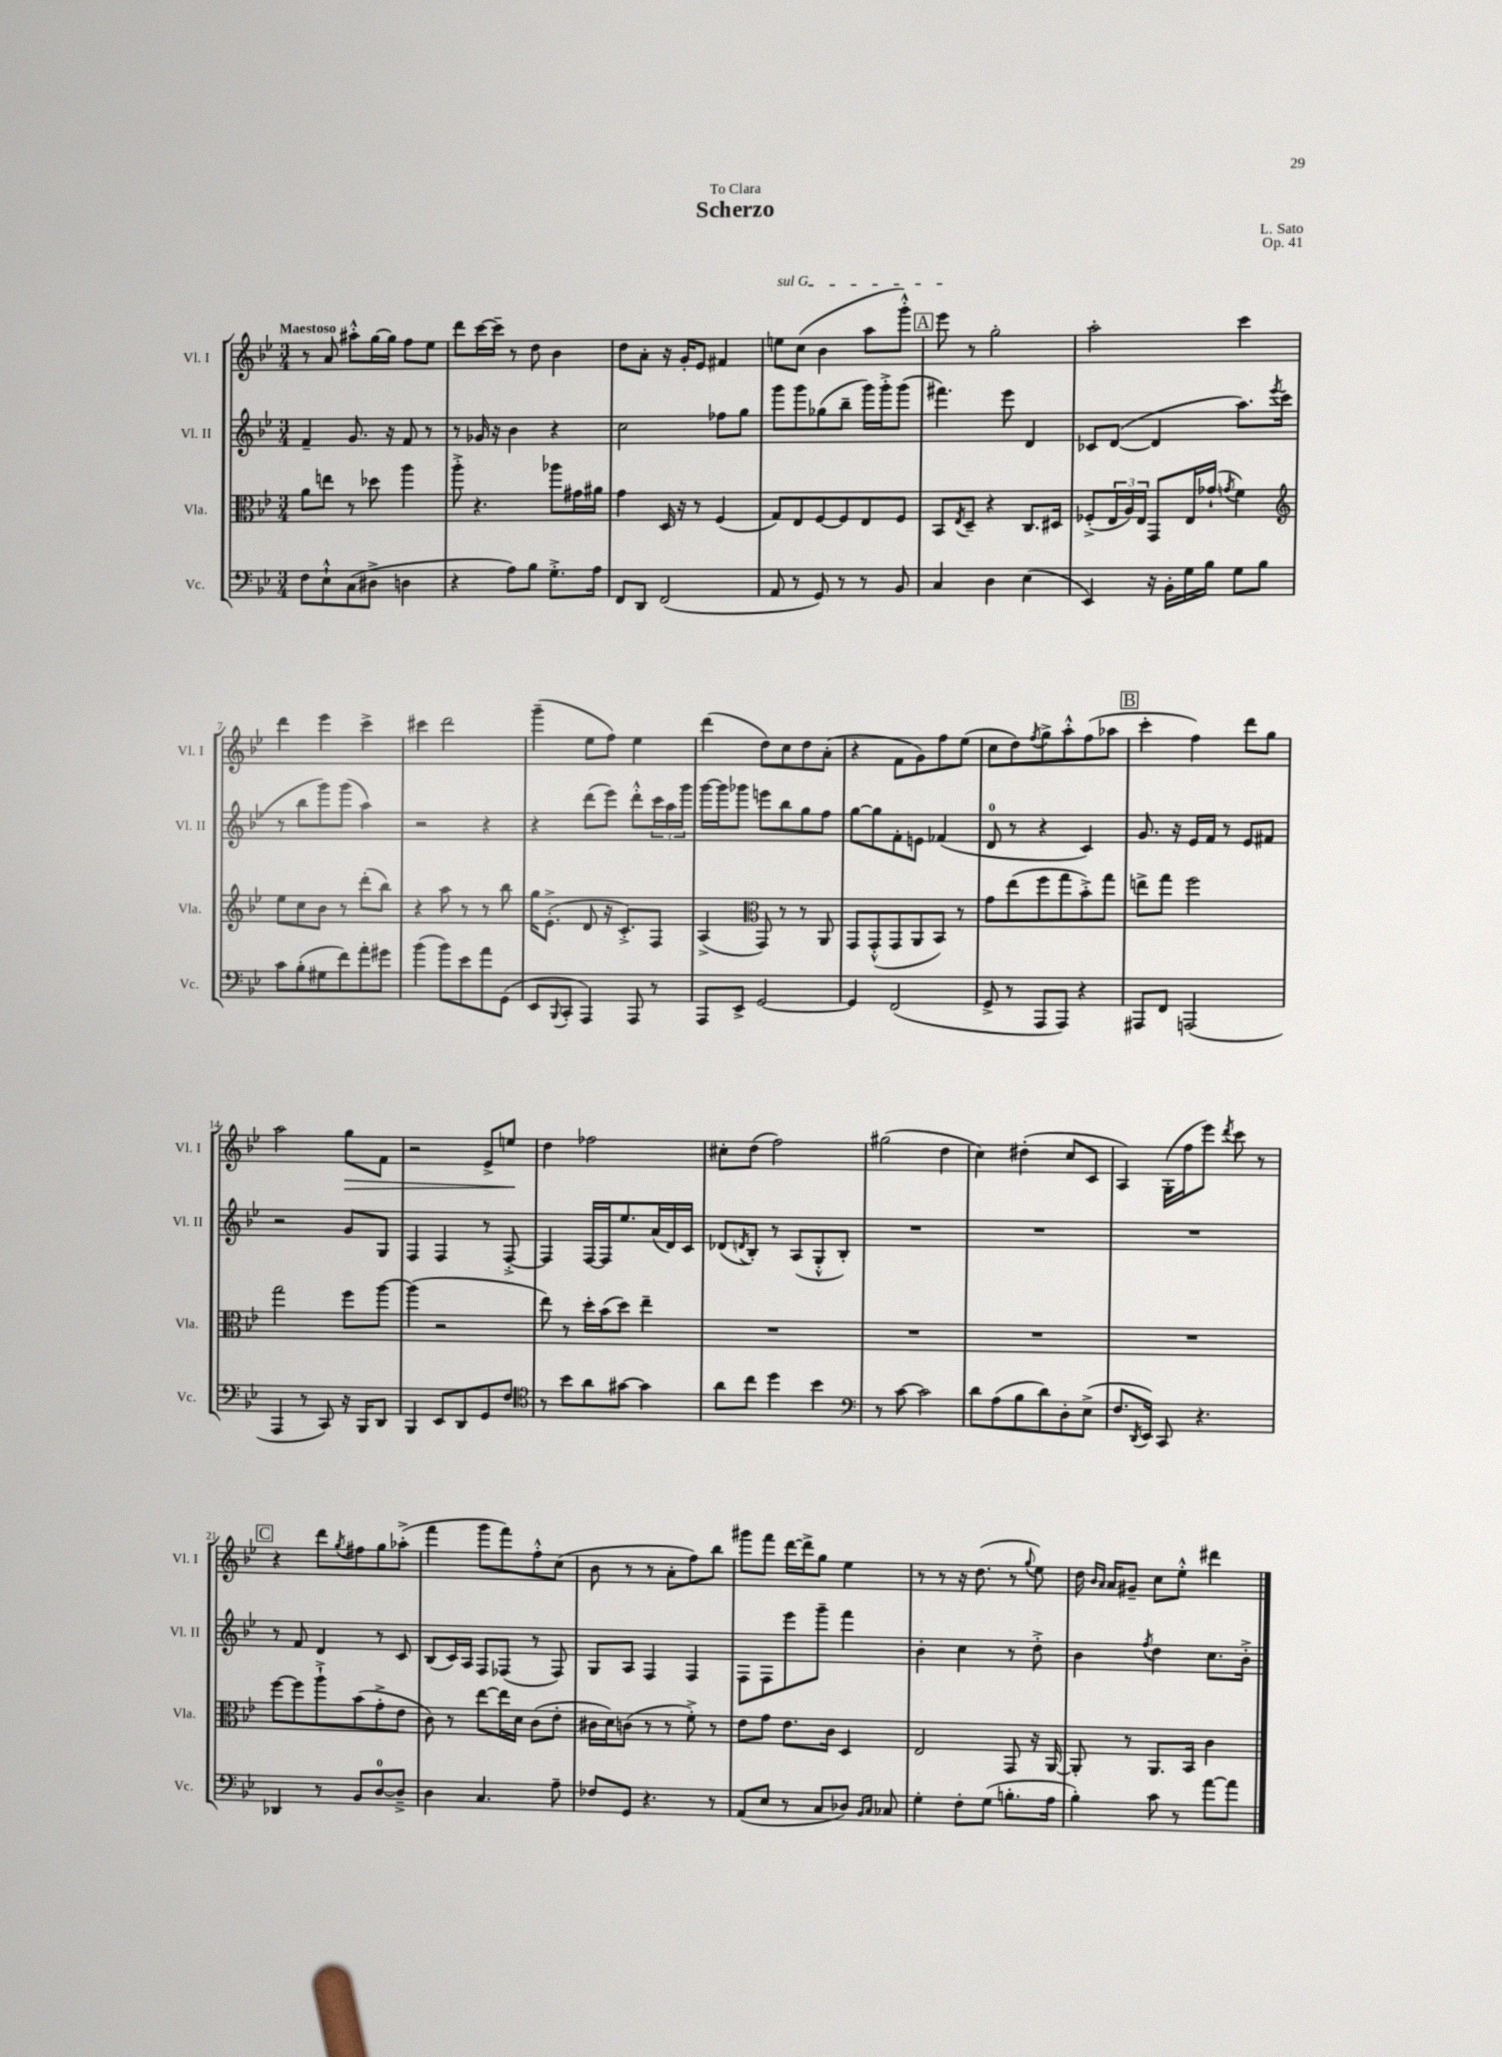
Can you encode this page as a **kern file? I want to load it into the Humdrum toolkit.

**kern	**kern	**kern	**kern	**dynam
*part4	*part3	*part2	*part1	*part1
*staff4	*staff3	*staff2	*staff1	*staff1
*I"Vc.	*I"Vla.	*I"Vl. II	*I"Vl. I	*
*I'Vc.	*I'Vla.	*I'Vl. II	*I'Vl. I	*
*clefF4	*clefC3	*clefG2	*clefG2	*
*k[b-e-]	*k[b-e-]	*k[b-e-]	*k[b-e-]	*
*M3/4	*M3/4	*M3/4	*M3/4	*
=1	=1	=1	=1	=1
!	!	!	!LO:TX:a:B:t=Maestoso	!
8F\L	8a\L	4f~/	8r	.
8E-`^^\	8een\J	.	8a/	.
(8C\	8r	8.g/	8aa#X'^^\L	.
8D#X^\J	8dd-X\	.	[16gg\L	.
.	.	16r	16gg\JJ]	.
4Dn\	4aa\	8f/	8ff\L	.
.	.	8r	8ee-\J	.
=2	=2	=2	=2	=2
4r	8aa'^\	8r	8ddd\L	.
.	4.r	16g-X/	[16ccc\L	.
.	.	16r	16ccc~\JJ]	.
8A\L)	.	4b-\	8r	.
8B-\J	.	.	8dd\	.
8.G'^\L	8aa-X\L	4r	4b-\	.
.	16g#X\L	.	.	.
16A\Jk	16a#X\JJ	.	.	.
=3	=3	=3	=3	=3
8FF/L	4g\	2cc\	8dd\L	.
8DD/J	.	.	8a'\J	.
(2FF/	16D/	.	16r	.
.	16r	.	16g'/KL	.
.	8r	.	8e-/J	.
.	(4F/	8ff-X\L	4f#X/	.
.	.	8gg\J	.	.
=4	=4	=4	=4	=4
!	!	!	!LO:TX:a:i:t=sul G	!
8AA/	8G/L)	8ggg\L	8een\L	.
8r	8E-/	8ggg\	(8cc\J	.
8GG/)	[8F/	(8gg-X\	4b-\	.
8r	8F/]	8bb-~\J	.	.
8r	8E-/	16ggg\LL)	8aa\L	.
.	.	16ggg'^\J	.	.
8BB-/	8F/J	(8ggg\J	8ggg'^^\J)	.
!!LO:REH:place=s1:t=A
=5	=5	=5	=5	=5
4C/	8BB-/L	4.fff#X\)	8eee-\	.
.	8qE-/	.	.	.
.	8D~/J	.	8r	.
4D\	4r	.	2gg'\	.
.	.	8eee-\	.	.
(4E-\	8.C/L	4d/	.	.
.	16D#X/Jk	.	.	.
=6	=6	=6	=6	=6
4EE-/)	(8F-X'^/L	8c-X/L	2aa'\	.
.	24E-/L	([8d/J	.	.
.	24A/)	.	.	.
.	24E-/JJ	.	.	.
16r	8GG/L	4d/]	.	.
16BB-'\LL	.	.	.	.
16G\	16E-/L	.	.	.
16B-\JJ	(16g-X`/JJ	.	.	.
.	8qgn/	.	.	.
8G\L	4f\)	8.aa\L)	4ccc\	.
8B-\J	.	.	.	.
.	.	8qeee-/	.	.
.	.	(16ccc\Jk	.	.
!!LO:LB:g=z
=7	=7	=7	=7	=7
*	*clefG2	*	*	*
8c\L	8ee-\L	8r	4ddd\	.
(8B-'\	8cc\	8bb-\L	.	.
8G#X\	8b-\J	8ggg\)	4eee-\	.
8f\)	8r	(8ggg\J	.	.
8a'\	(8ddd'\L	4aa\)	4ccc^\	.
8g#X\J	8bb-\J)	.	.	.
=8	=8	=8	=8	=8
(4b-\	4r	2r	4ccc#X\	.
8b-\L)	8aa\	.	2ddd\	.
8e-\	8r	.	.	.
8a\	8r	4r	.	.
(8GG\J	8bb-\	.	.	.
=9	=9	=9	=9	=9
8EE-/L	16gg\KL	4r	(4ggg~\	.
.	(8.e-'^\J	.	.	.
8qqBBB-/	.	.	.	.
8CC'/J	.	.	.	.
4AAA/)	8d/	(8ddd\L	8ee-\L	.
.	16r	8eee-\J)	8ff\J)	.
.	8.c'^/L)	.	.	.
8AAA/	.	8ddd'^^\L	4ee-\	.
8r	8F/J	24ccc\L	.	.
.	.	24aa\	.	.
.	.	24ggg\JJ	.	.
=10	=10	=10	=10	=10
8AAA/L	(4A^/	[16ggg\LL	(4ddd\	.
.	.	16ggg\J]	.	.
8EE-^/J	.	8ggg-X\J	.	.
*	*clefC3	*	*	*
[2GG/	8GG/)	8eeen\L	8dd\L)	.
.	8r	8bb-\	8cc\	.
.	8r	8gg\	8dd\	.
.	8AA/	8ff\J	(8a'\J	.
=11	=11	=11	=11	=11
4GG/]	8GG/L	[8gg\L	4r	.
.	(8GG'^^/	8gg\]	.	.
(2FF/	8GG/	8f'\	8f\L	.
.	8AA/	8en\J	8g\)	.
.	8BB-/J)	(4f-X/	8ff\	.
.	8r	.	(8ee-\J	.
=12	=12	=12	=12	=12
8GG^/	8g\L	8d/	8cc\L	.
8r	(8ee-\	8r	8dd\)	.
.	.	.	8qff/	.
8AAA/L	8ff\	4r	8gg^\	.
8AAA/J)	8gg\	.	8aa'^^\	.
4r	8b-'^\)	4c/)	(8ff\	.
.	8gg\J	.	8aa-X\J	.
!!LO:REH:place=s1:t=B
=13	=13	=13	=13	=13
8AAA#X/L	8een^\L	8.g/	4ccc'\	.
8FF/J	8gg\J	.	.	.
.	.	16r	.	.
(2AAAn/	2ff\	16e-/LL	4ff\)	.
.	.	16f/JJ	.	.
.	.	8r	.	.
.	.	8e-/L	8ddd\L	.
.	.	8f#X/J	8gg\J	.
!!LO:LB:g=z
=14	=14	=14	=14	=14
4AAA/	2gg\	2r	2aa\	.
8r	.	.	.	.
8CC/)	.	.	.	.
!	!	!	!	!LO:HP:b
16r	8ff\L	8g/L	8gg\L	>
16BBB-/KL	.	.	.	.
8DD/J	[8aa\J	8G/J	8f\J	.
=15	=15	=15	=15	=15
4BBB-/	(4aa\]	4F/	2r	.
8EE-/L	2r	4F/	.	.
8DD/	.	.	.	.
8GG/	.	8r	8e-^/L	.
8F/J	.	[8F'^/	8een/J	.
.	.	.	.	]
=16	=16	=16	=16	=16
*clefC4	*	*	*	*
8r	8ee-\)	4F/]	4dd\	.
8b-\L	8r	.	.	.
8a\	16dd'\LL	[16F/LL	2ff-X\	.
.	(16b-\J	16F/J]	.	.
[8g#X\J	8dd\J)	8.ee-/	.	.
4g#\]	4ee-~\	.	.	.
.	.	(16a/L	.	.
.	.	16d/)	.	.
.	.	16c/JJ	.	.
=17	=17	=17	=17	=17
8a\L	2.r	(8d-X/L	8cc#X'\L	.
.	.	8qdn/	.	.
8cc\J	.	8B-'/J)	(8dd\J	.
4dd\	.	8r	2ff\)	.
.	.	(8A/L	.	.
4b-\	.	8G'^^/	.	.
.	.	8B-'/J)	.	.
=18	=18	=18	=18	=18
*clefF4	*	*	*	*
8r	2.r	2.r	(2gg#X\	.
[8c\	.	.	.	.
2c\]	.	.	.	.
.	.	.	4dd\	.
=19	=19	=19	=19	=19
8d\L	2.r	2.r	4cc\)	.
(8A\	.	.	.	.
8B-\	.	.	(4dd#X'\	.
8d\)	.	.	.	.
8D'\	.	.	8cc/L	.
(8E-^\J	.	.	8c/J	.
=20	=20	=20	=20	=20
8.F/L	2.r	2.r	4A/)	.
8qDD/	.	.	.	.
16EE-/Jk)	.	.	.	.
8CC/	.	.	(16G'\LL	.
.	.	.	16ff\J	.
4.r	.	.	8eee-\J)	.
.	.	.	8qddd/	.
.	.	.	8ccc\	.
.	.	.	8r	.
!!LO:LB:g=z
!!LO:REH:place=s1:t=C
=21	=21	=21	=21	=21
4DD-X/	[8ff\L	8r	4r	.
.	8ff\]	8f/	.	.
8r	8aa`^\	4d/	8ddd\L	.
.	.	.	8qgg/	.
8BB-/L	(8b-\	.	8ff#X\	.
[8D/	8g'^\	8r	8gg\	.
8D~^/J]	8e-\J	8c/	(8aa-X'^\J	.
=22	=22	=22	=22	=22
4D\	8c\)	(8B-/L	4fff\	.
.	8r	16c/L)	.	.
.	.	16A/JJ	.	.
4.C/	[8ee-\L	8F/L	8ggg\L	.
.	16ee-\L]	(8F-X/J	8fff\)	.
.	16d\JJ	.	.	.
.	(8c\L	8r	8ff'^^\	.
8A~\	8e-'\J	8F-/)	(8cc\J	.
=23	=23	=23	=23	=23
8F-X/L	16c#X\LL	8G/L	8b-\	.
.	16d\J)	.	.	.
8GG/J	(8cn\J	8A/J	8r	.
4.r	8r	4F/	8r	.
.	8r	.	8a'\L	.
.	8f'^\)	4F/	8ff\)	.
8r	8r	.	8bb-\J	.
=24	=24	=24	=24	=24
(8AA/L	8e-\L	8F\L	8ggg#X\L	.
8E-/J	8g\J	8F\	8fff\J	.
8r	8.e-\L	8eee-\	[16ddd\LL	.
.	.	.	16ddd^\J]	.
8C/L	.	8ggg~\J	8gg\J	.
.	16c\Jk	.	.	.
8D-X/J)	4D/	4fff\	4ee-\	.
16qqBB-/LL	.	.	.	.
16qqC/JJ	.	.	.	.
8C-X/	.	.	.	.
=25	=25	=25	=25	=25
4G'\	2E-/	4b-'\	8r	.
.	.	.	8r	.
8F'\L	.	4cc\	16r	.
.	.	.	(8.dd\	.
(8G\J	.	.	.	.
8.Bn'\L	8GG/	8r	8r	.
.	.	.	8qqgg/	.
.	16r	8dd'^\	8ee-\)	.
16A\Jk	[16AA/	.	.	.
=26	=26	=26	=26	=26
4B-'\)	8AA'/]	4b-\	16dd\	.
.	.	.	16qqb-/LL	.
.	.	.	16qqa/JJ	.
.	.	.	16a/KL	.
.	8r	.	8g#X~/J	.
.	.	8qff/	.	.
8c\	8.AA/L	4dd\	8cc\L	.
8r	.	.	8ee-'^^\J	.
.	16BB-/Jk	.	.	.
[8a\L	4c\	8.cc\L	4ddd#X\	.
8a\J]	.	.	.	.
.	.	16b-'^\Jk	.	.
==	==	==	==	==
*-	*-	*-	*-	*-
